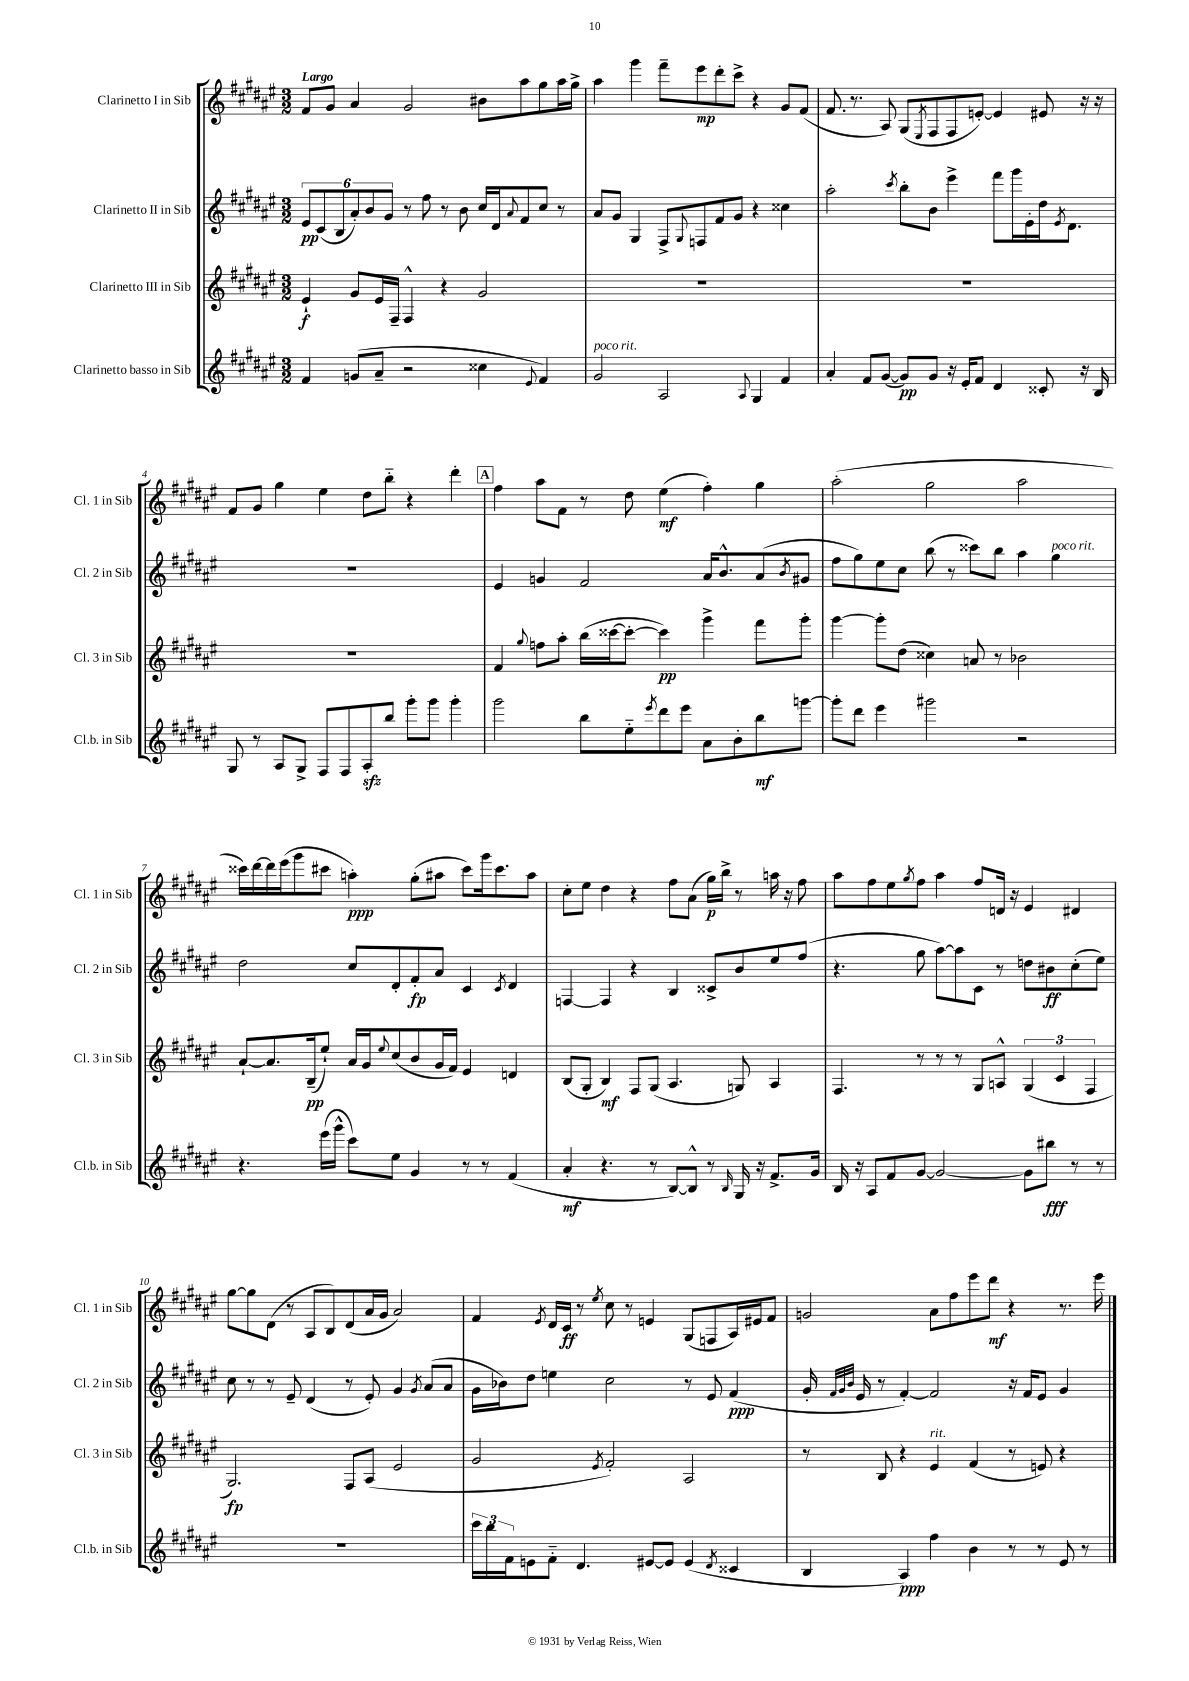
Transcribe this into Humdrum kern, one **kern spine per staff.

**kern	**dynam	**kern	**dynam	**kern	**dynam	**kern	**dynam
*part4	*part4	*part3	*part3	*part2	*part2	*part1	*part1
*staff4	*staff4	*staff3	*staff3	*staff2	*staff2	*staff1	*staff1
*I"Clarinetto basso in Sib	*	*I"Clarinetto III in Sib	*	*I"Clarinetto II in Sib	*	*I"Clarinetto I in Sib	*
*I'Cl.b. in Sib	*	*I'Cl. 3 in Sib	*	*I'Cl. 2 in Sib	*	*I'Cl. 1 in Sib	*
*clefG2	*	*clefG2	*	*clefG2	*	*clefG2	*
*k[f#c#g#d#a#e#]	*	*k[f#c#g#d#a#e#]	*	*k[f#c#g#d#a#e#]	*	*k[f#c#g#d#a#e#]	*
*M3/2	*	*M3/2	*	*M3/2	*	*M3/2	*
=1	=1	=1	=1	=1	=1	=1	=1
!	!	!	!	!	!	!LO:TX:a:B:t=Largo	!
4f#/	.	4e#`/	f	12e#/L	pp	8f#/L	.
.	.	.	.	(12c#/	.	.	.
.	.	.	.	.	.	8g#/J	.
.	.	.	.	12B/	.	.	.
(8gn/L	.	8g#/L	.	12a#'/)	.	4a#/	.
.	.	.	.	12b/	.	.	.
8a#~/J	.	16e#/L	.	.	.	.	.
.	.	.	.	12g#/J	.	.	.
.	.	16F#~/JJ	.	.	.	.	.
2r	.	4F#^^/	.	8r	.	2g#/	.
.	.	.	.	8ff#\	.	.	.
.	.	4r	.	8r	.	.	.
.	.	.	.	8b\	.	.	.
4cc##X\	.	2g#/	.	16cc#/LL	.	8b#X\L	.
.	.	.	.	16d#/J	.	.	.
.	.	.	.	8qqa#/	.	.	.
.	.	.	.	8f#/	.	8aa#\	.
8qqe#/	.	.	.	.	.	.	.
4f#/)	.	.	.	8cc#/J	.	8gg#\	.
.	.	.	.	8r	.	16aa#\L	.
.	.	.	.	.	.	16gg#^\JJ	.
=2	=2	=2	=2	=2	=2	=2	=2
!LO:TX:a:i:t=poco rit.	!	!	!	!	!	!	!
2g#/	.	1.r	.	8a#/L	.	4aa#\	.
.	.	.	.	8g#/J	.	.	.
.	.	.	.	4G#/	.	4ggg#\	.
2A#/	.	.	.	8F#^/L	.	8fff#~\L	.
.	.	.	.	8qqG#/	.	.	.
.	.	.	.	8Fn/	.	8eee#\	mp
.	.	.	.	8f#/	.	8ddd#'\	.
.	.	.	.	8g#/J	.	8ccc#^\J	.
8qqA#/	.	.	.	.	.	.	.
4G#/	.	.	.	4r	.	4r	.
4f#/	.	.	.	4cc##X\	.	8g#/L	.
.	.	.	.	.	.	(8f#/J	.
=3	=3	=3	=3	=3	=3	=3	=3
4a#'/	.	1.r	.	2aa#'\	.	8.f#/	.
.	.	.	.	.	.	8.r	.
8f#/L	.	.	.	.	.	.	.
([8g#/J	.	.	.	.	.	8A#/)	.
.	.	.	.	8qccc#/	.	.	.
8g#/L])	pp	.	.	8bb'\L	.	(8G#/L	.
.	.	.	.	.	.	8qE#/	.
8g#/J	.	.	.	8b\J	.	8F#/	.
16r	.	.	.	4eee#^\	.	8F#/	.
16e#'/KL	.	.	.	.	.	.	.
8f#/J	.	.	.	.	.	[8en'/J)	.
4d#/	.	.	.	8fff#\L	.	4e/]	.
.	.	.	.	16ggg#\L	.	.	.
.	.	.	.	16e#'\	.	.	.
8c##X'/	.	.	.	16dd#\J	.	8e#X/	.
.	.	.	.	8qe#/	.	.	.
.	.	.	.	8.d#\J	.	.	.
16r	.	.	.	.	.	16r	.
16B/	.	.	.	.	.	16r	.
!!LO:LB:g=z
=4	=4	=4	=4	=4	=4	=4	=4
8G#/	.	1.r	.	1.r	.	8f#/L	.
8r	.	.	.	.	.	8g#/J	.
8A#/L	.	.	.	.	.	4gg#\	.
8G#^/J	.	.	.	.	.	.	.
8F#/L	.	.	.	.	.	4ee#\	.
8F#/	.	.	.	.	.	.	.
8A#zz'/	.	.	.	.	.	8dd#\L	.
8bb/J	.	.	.	.	.	8bb\J	.
8ggg#'\L	.	.	.	.	.	4r	.
8ggg#\J	.	.	.	.	.	.	.
4ggg#'\	.	.	.	.	.	4ddd#'\	.
!!LO:REH:place=s1:t=A
=5	=5	=5	=5	=5	=5	=5	=5
2ggg#\	.	4f#/	.	4e#/	.	4ff#\	.
.	.	8qqgg#/	.	.	.	.	.
.	.	8ffn\L	.	4gn/	.	8aa#\L	.
.	.	8aa#'\J	.	.	.	8f#\J	.
8bb\L	.	(16bb\LL	.	2f#/	.	8r	.
.	.	[16ccc##X\J	.	.	.	.	.
8ee#\	.	8ccc##'\J_	.	.	.	8dd#\	.
8qeee#/	.	.	.	.	.	.	.
8ddd#\	.	4ccc##\])	pp	.	.	(4ee#\	mf
8eee#\J	.	.	.	.	.	.	.
8a#\L	.	4ggg#^\	.	16a#/KL	.	4ff#'\)	.
.	.	.	.	8.b^^/	.	.	.
8b'\	.	.	.	.	.	.	.
8bb\	mf	8fff#\L	.	(8a#/	.	4gg#\	.
.	.	.	.	8qb/	.	.	.
[8gggn\J	.	8ggg#'\J	.	8g#X/J	.	.	.
=6	=6	=6	=6	=6	=6	=6	=6
8ggg'\L]	.	[4ggg#\	.	8ff#\L	.	(2aa#'\	.
8ddd#\J	.	.	.	8gg#\)	.	.	.
4eee#\	.	8ggg#'\L]	.	8ee#\	.	.	.
.	.	(8dd#\J	.	8cc#\J	.	.	.
2ggg#X\	.	4cc##X\)	.	(8bb\	.	2gg#\	.
.	.	.	.	8r	.	.	.
.	.	8an/	.	8ccc##X\L)	.	.	.
.	.	8r	.	8bb\J	.	.	.
2r	.	2b-X\	.	4aa#\	.	2aa#\	.
!	!	!	!	!LO:TX:a:i:t=poco rit.	!	!	!
.	.	.	.	4gg#\	.	.	.
!!LO:LB:g=z
=7	=7	=7	=7	=7	=7	=7	=7
4.r	.	[8a#`/L	.	2dd#\	.	16ccc##X\LL)	.
.	.	.	.	.	.	[16ddd#\	.
.	.	8.a#/]	.	.	.	16ddd#\]	.
.	.	.	.	.	.	(16eee#\J	.
.	.	.	.	.	.	8ggg#\	.
.	.	(16B~/k	pp	.	.	.	.
(16eee#\LL	.	8ee#`/J)	.	.	.	8ccc#X\J	.
16ggg#^^\JJ	.	.	.	.	.	.	.
8ccc#\L)	.	16a#/LL	.	8cc#/L	.	4aan'\)	ppp
.	.	16g#/J	.	.	.	.	.
.	.	8qqee#/	.	.	.	.	.
8ee#\J	.	(8cc#/	.	8d#'/	.	.	.
4g#/	.	8b/	.	8f#'/	fp	(8gg#'\L	.
.	.	16g#/L	.	8a#/J	.	8aa#X\J	.
.	.	16f#/JJ)	.	.	.	.	.
8r	.	4e#/	.	4c#/	.	8ccc#\L)	.
8r	.	.	.	.	.	16ggg#\k	.
.	.	.	.	.	.	8.ccc#\	.
.	.	.	.	8qc#/	.	.	.
(4f#/	.	4dn/	.	4d#/	.	.	.
.	.	.	.	.	.	8aa#\J	.
=8	=8	=8	=8	=8	=8	=8	=8
4a#'/	mf	(8B/L	.	[4Fn/	.	8cc#'\L	.
.	.	8G#'/J	.	.	.	8ee#\J	.
4.r	.	4B/)	mf	4F/]	.	4dd#\	.
.	.	8F#/L	.	4r	.	4r	.
8r	.	(8G#/J	.	.	.	.	.
[8B/L)	.	4.A#/	.	4B/	.	8ff#\L	.
8B^^/J]	.	.	.	.	.	(8a#\J	.
8r	.	.	.	8c##X^/L	.	16gg#\LL)	p
.	.	.	.	.	.	16bb^\JJ	.
16qqB/	.	.	.	.	.	.	.
16G#/	.	8Gn/)	.	8b/	.	8r	.
16r	.	.	.	.	.	.	.
8.f#^/L	.	4A#/	.	8ee#/	.	16aan\	.
.	.	.	.	.	.	16r	.
.	.	.	.	(8ff#/J	.	8ff#\	.
16g#/Jk	.	.	.	.	.	.	.
=9	=9	=9	=9	=9	=9	=9	=9
16B/	.	4.F#/	.	4.r	.	8aa#\L	.
16r	.	.	.	.	.	.	.
8A#/L	.	.	.	.	.	8ff#\	.
8f#/	.	.	.	.	.	8ee#\	.
.	.	.	.	.	.	8qgg#/	.
[8g#/J	.	8r	.	8gg#\	.	8ff#\J	.
2g#/_	.	8r	.	[8aa#\L)	.	4aa#\	.
.	.	8r	.	8aa#\]	.	.	.
.	.	8G#/L	.	8c#\J	.	8ff#/L	.
.	.	8An^^/J	.	8r	.	16dn/Jk	.
.	.	.	.	.	.	16r	.
8g#\L]	.	(6G#/	.	8ddn\L	.	4e#/	.
8bb#X\J	fff	.	.	8b#X\	ff	.	.
.	.	6c#/	.	.	.	.	.
8r	.	.	.	(8cc#'\	.	4d#X/	.
.	.	6F#/	.	.	.	.	.
8r	.	.	.	8ee#\J)	.	.	.
!!LO:LB:g=z
=10	=10	=10	=10	=10	=10	=10	=10
1.r	.	2.G#/)	fp	8cc#\	.	[8gg#\L	.
.	.	.	.	8r	.	8gg#\]	.
.	.	.	.	8r	.	(8d#\J	.
.	.	.	.	8e#~/	.	8r	.
.	.	.	.	(4d#/	.	8A#/L	.
.	.	.	.	.	.	8B/)	.
.	.	8F#/L	.	8r	.	(8d#/	.
.	.	(8A#/J	.	8e#'/)	.	16a#/L	.
.	.	.	.	.	.	16g#/JJ	.
.	.	2e#/	.	4g#/	.	2a#/)	.
.	.	.	.	8qg#/	.	.	.
.	.	.	.	(8a#/L	.	.	.
.	.	.	.	8a#/J	.	.	.
=11	=11	=11	=11	=11	=11	=11	=11
24ccc#\LL	.	2g#/	.	16g#\LL	.	4f#/	.
24bb\	.	.	.	.	.	.	.
.	.	.	.	16b-X\J)	.	.	.
24f#\J	.	.	.	.	.	.	.
8en\	.	.	.	8dd#\J	.	.	.
.	.	.	.	.	.	8qe#/	.
8f#\J	.	.	.	4een\	.	16d#/LL	.
.	.	.	.	.	.	16c#/JJ	ff
4.d#/	.	.	.	.	.	8r	.
.	.	8qe#/	.	.	.	8qee#/	.
.	.	2f#'/)	.	2cc#\	.	8cc#\	.
.	.	.	.	.	.	8r	.
[8e#X/L	.	.	.	.	.	4en/	.
8e#/J]	.	.	.	.	.	.	.
(4e#/	.	2A#/	.	8r	.	(8G#/L	.
.	.	.	.	8e#/	.	8Fn/	.
8qd#/	.	.	.	.	.	.	.
4c##X/	.	.	.	(4f#/	ppp	16A#/L)	.
.	.	.	.	.	.	16e#X/J	.
.	.	.	.	.	.	8f#/J	.
=12	=12	=12	=12	=12	=12	=12	=12
4B/	.	8r	.	16g#'/	.	2gn/	.
.	.	.	.	32qqf#/LLL	.	.	.
.	.	.	.	32qqg#/	.	.	.
.	.	.	.	32qqb/JJJ	.	.	.
.	.	.	.	16e#/	.	.	.
.	.	8B/	.	8r	.	.	.
4A#/)	ppp	4r	.	[4f#'/)	.	.	.
!	!	!LO:TX:a:i:t=rit.	!	!	!	!	!
4ff#\	.	4e#/	.	2f#/]	.	8a#\L	.
.	.	.	.	.	.	8ff#\	.
4b\	.	(4f#/	.	.	.	8eee#\	.
.	.	.	.	.	.	8ddd#\J	mf
8r	.	8r	.	16r	.	4r	.
.	.	.	.	16f#/KL	.	.	.
8r	.	8en/)	.	8e#/J	.	.	.
8e#/	.	4r	.	4g#/	.	8.r	.
8r	.	.	.	.	.	.	.
.	.	.	.	.	.	16eee#\	.
==	==	==	==	==	==	==	==
*-	*-	*-	*-	*-	*-	*-	*-
